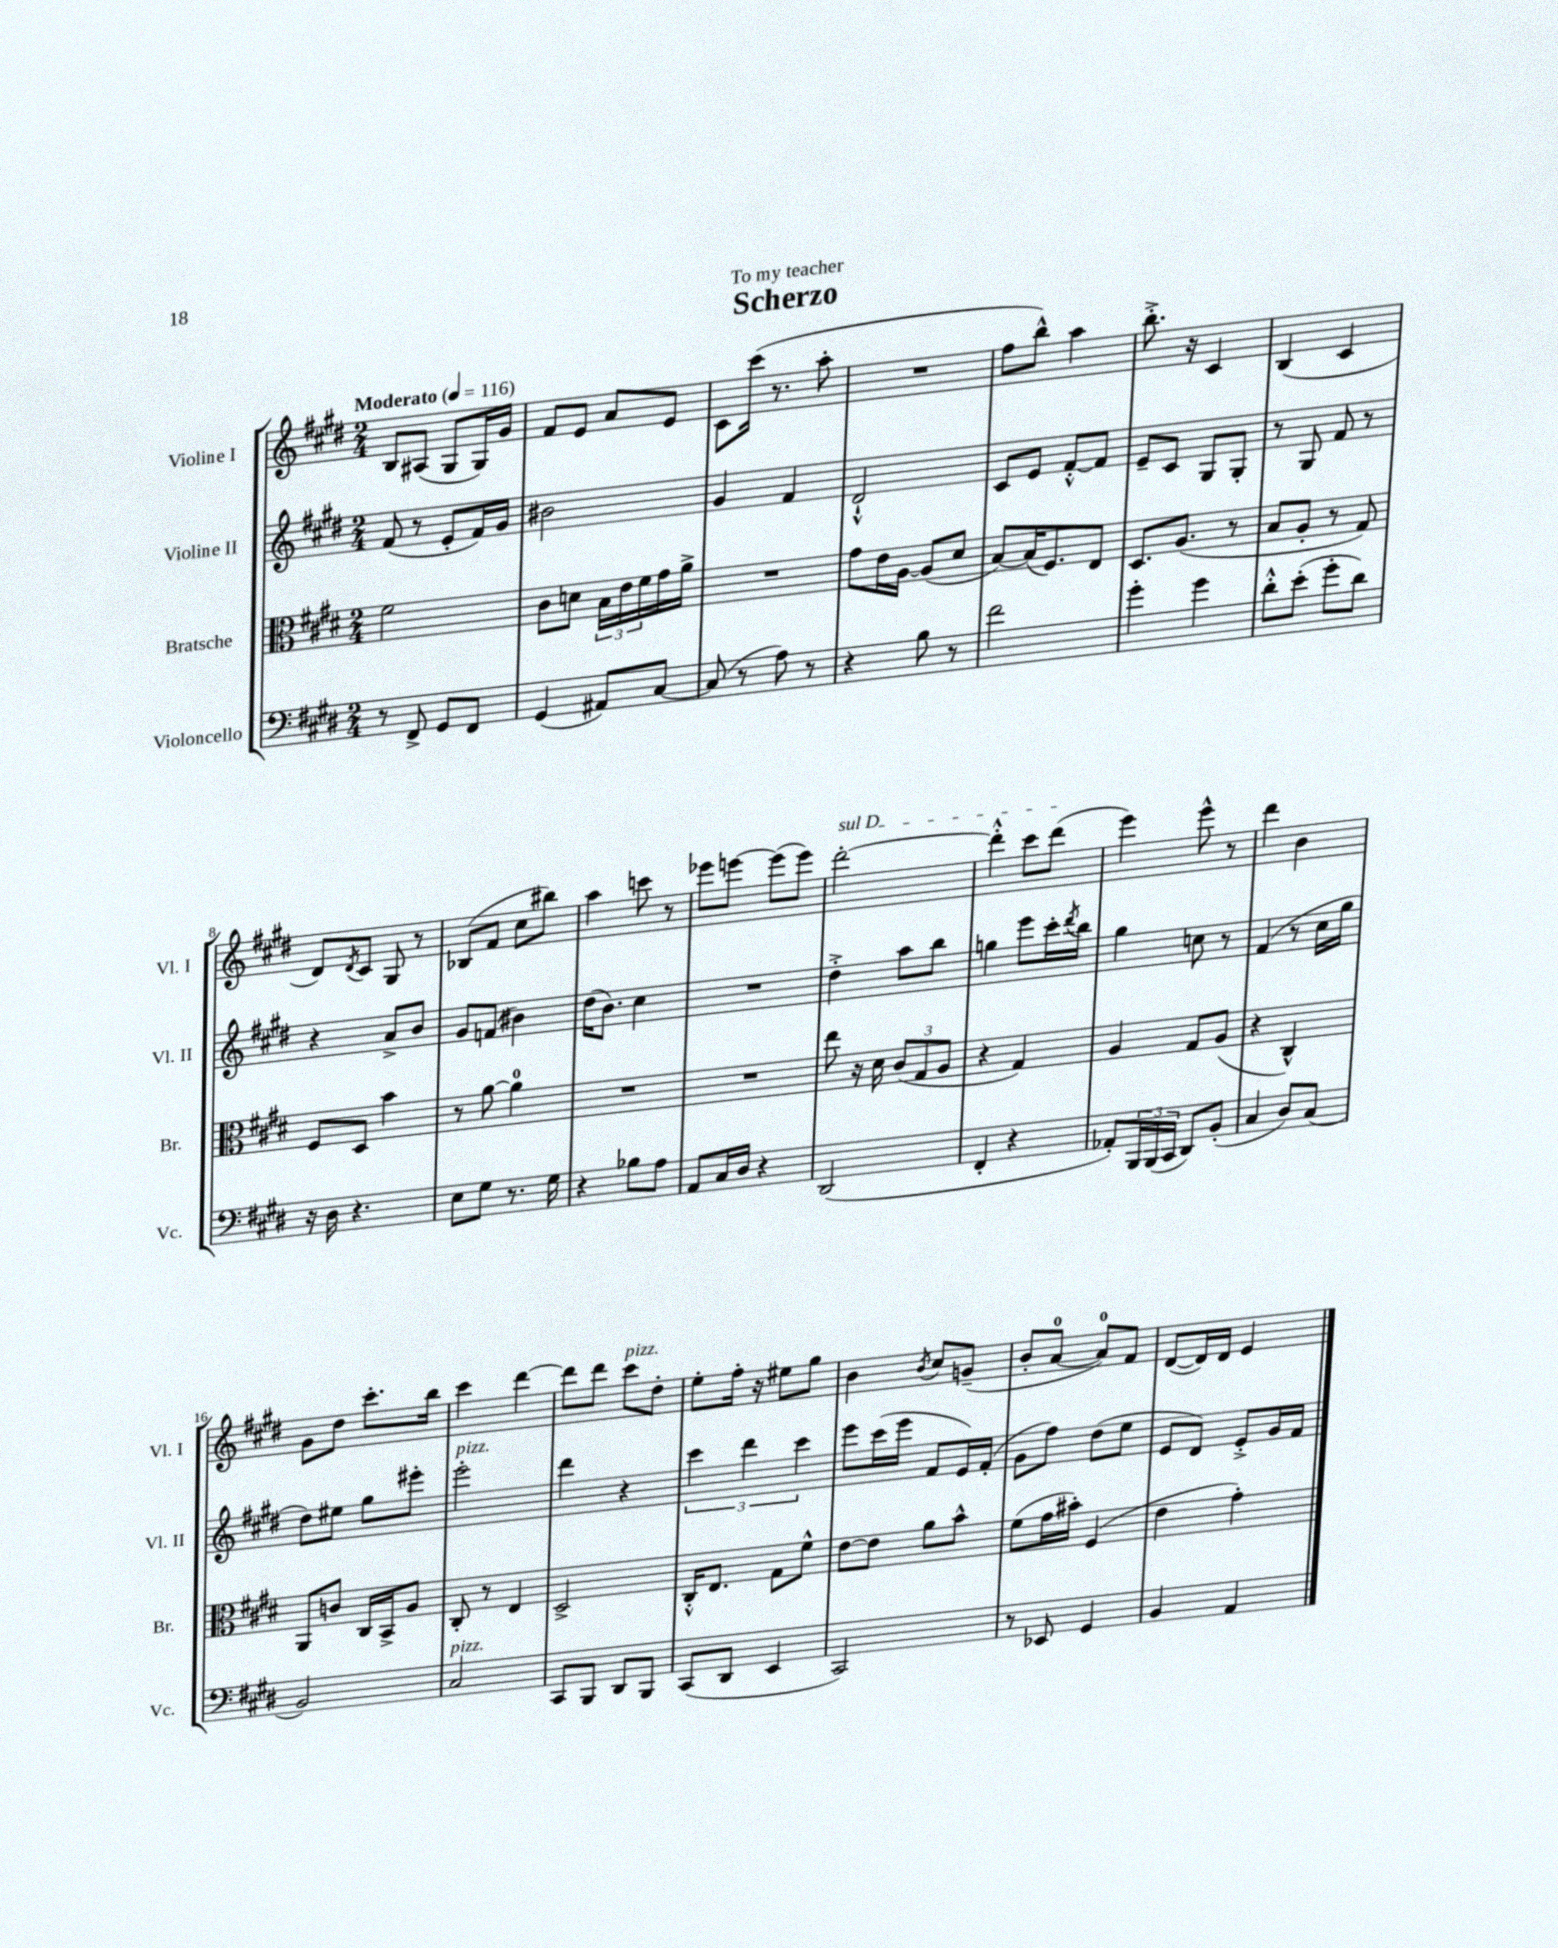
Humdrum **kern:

**kern	**kern	**kern	**kern
*staff4	*staff3	*staff2	*staff1
*clefF4	*clefC3	*clefG2	*clefG2
*k[f#c#g#d#]	*k[f#c#g#d#]	*k[f#c#g#d#]	*k[f#c#g#d#]
*M2/4	*M2/4	*M2/4	*M2/4
*MM116	*MM116	*MM116	*MM116
8r	2f#	(8f#	8B
8FF#^	.	8r	(8A#
8GG#	.	8e'	8G#
8FF#	.	16f#)	16G#)
.	.	16g#	16g#
=	=	=	=
(4GG#	8c#	2b#	8f#
.	8d	.	8e
8AA#)	24B	.	8a
.	24e	.	.
.	24f#	.	.
[8C#	16g#	.	8e
.	16a^	.	.
=	=	=	=
(8C#]	2r	4g#	8c#
8r	.	.	(16ccc#
.	.	.	8.r
8A)	.	4f#	.
8r	.	.	8aa'
=	=	=	=
4r	8g#	2d#`^^	2r
.	16e	.	.
.	[16A	.	.
8B	(8A]	.	.
8r	8d#	.	.
=	=	=	=
2f#	[8B)	8c#	8ff#
.	(16B]	8e	8bb^^)
.	8.F#)	.	.
.	.	[8f#'^^	4aa
.	8E	8f#]	.
=	=	=	=
4g#'	8.D#	8e~	8.bb'^
.	.	8c#	.
.	(8.A	.	16r
4g#	.	8G#	4c#
.	8r	8G#'	.
=	=	=	=
8d#'^^	8B	8r	(4B
(8e'	8A'	8G#	.
8g#'	8r	8f#	4c#
8d#)	8G#)	8r	.
=	=	=	=
16r	8F#	4r	8d#)
16D#	.	.	.
.	.	.	8qd#
4.r	8D#	.	8c#
.	4b	8a^	8G#
.	.	8b	8r
=	=	=	=
8E	8r	8g#	(8B-
8G#	[8a	(8f	8f#
8.r	4a]	4b#)	8cc#
.	.	.	8bb#)
16G#	.	.	.
=	=	=	=
4r	2r	(16dd#	4aa
.	.	8.b)	.
8B-	.	4cc#	8ccc
8A	.	.	8r
=	=	=	=
8AA	2r	2r	8eee-
16C#	.	.	[8eee
16D#	.	.	.
4r	.	.	(8eee]
.	.	.	8eee)
=	=	=	=
(2DD#	8ee	4dd#'^	[2ddd#'
.	16r	.	.
.	16d#	.	.
.	(12c#	8aa	.
.	12G#	.	.
.	.	8bb	.
.	12A	.	.
=	=	=	=
4FF#'	4r	4gg	4ddd#'^^]
4r	4G#)	8eee	8ccc#
.	.	16ccc#'	(8ddd#
.	.	8qddd#	.
.	.	16bb	.
=	=	=	=
8AA-')	4A	4gg#	4eee)
24BBB	.	.	.
(24BBB	.	.	.
24CC#	.	.	.
8DD#)	8G#	8cc	8eee^^
(8BB'	(8A	8r	8r
=	=	=	=
4C#	4r	(4f#	4ddd#
8D#)	4C#^^)	8r	4b
(8C#	.	16cc#	.
.	.	16gg#	.
=	=	=	=
2BB)	8AA	8dd#)	8g#
.	8c	8ee#	8dd#
.	16C#	8gg#	8.ccc#'
.	16BB^	.	.
.	8A	8eee#'	.
.	.	.	16bb
=	=	=	=
2C#	8C#'	2eee'	4ccc#
.	8r	.	.
.	4E	.	[4ddd#
=	=	=	=
8CC#	2D#^	4ddd#	8ddd#]
8BBB	.	.	8ddd#
8DD#	.	4r	8ccc#
8BBB	.	.	8dd#'
=	=	=	=
(8CC#	16C#'^^	6ccc#	8ee'
.	8.E	.	.
8DD#	.	.	16ff#'
.	.	6ddd#	.
.	.	.	16r
4EE	8G#	.	8ee#
.	.	6ccc#	.
.	8f#^^	.	8gg#
=	=	=	=
2CC#)	[8e	8eee	4b
.	8e]	(16ccc#	.
.	.	16eee	.
.	.	.	8qb
.	8a	8f#	8cc#
.	8b^^	16e)	(8g~
.	.	(16f#'	.
=	=	=	=
8r	(8f#	8g#	8b'
8EE-	16g#	8ff#)	[8a
.	16b#')	.	.
4GG#	(4F#	(8dd#	8a])
.	.	8ee	8f#
=	=	=	=
4BB	4e	8e	([8d#
.	.	8d#)	16d#])
.	.	.	16d#
4AA	4g#')	8e'^	4e
.	.	16g#	.
.	.	16f#	.
==	==	==	==
*-	*-	*-	*-
